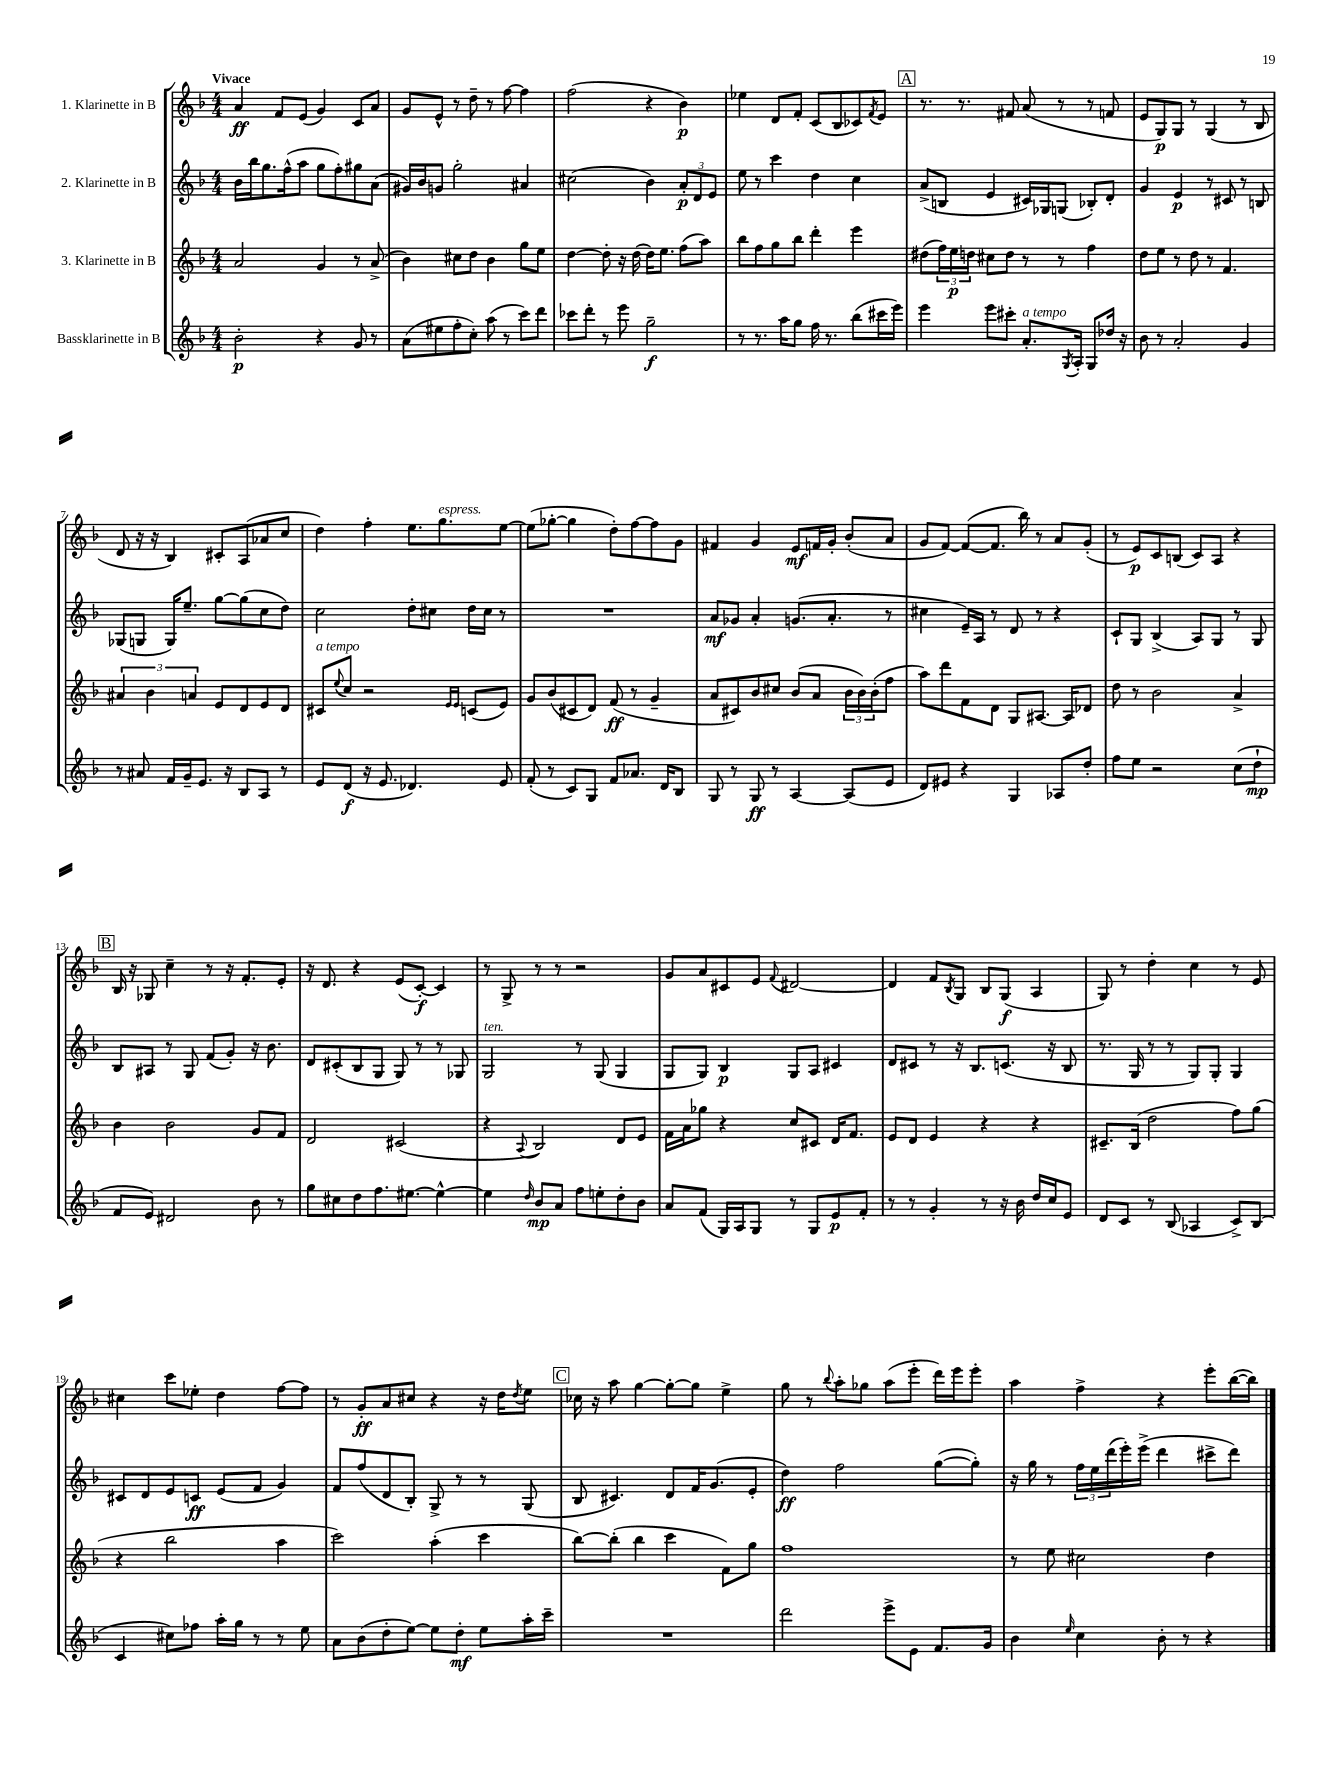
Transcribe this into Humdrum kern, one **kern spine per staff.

**kern	**dynam	**kern	**dynam	**kern	**dynam	**kern	**dynam
*part4	*part4	*part3	*part3	*part2	*part2	*part1	*part1
*staff4	*staff4	*staff3	*staff3	*staff2	*staff2	*staff1	*staff1
*I"Bassklarinette in B	*	*I"3. Klarinette in B	*	*I"2. Klarinette in B	*	*I"1. Klarinette in B	*
*clefG2	*	*clefG2	*	*clefG2	*	*clefG2	*
*k[b-]	*	*k[b-]	*	*k[b-]	*	*k[b-]	*
*M4/4	*	*M4/4	*	*M4/4	*	*M4/4	*
=1	=1	=1	=1	=1	=1	=1	=1
!	!	!	!	!	!	!LO:TX:a:B:t=Vivace	!
2b-'\	p	2a/	.	16b-\LL	.	4a/	ff
.	.	.	.	16bb-\J	.	.	.
.	.	.	.	8.gg\	.	.	.
.	.	.	.	.	.	8f/L	.
.	.	.	.	(16ff^^\k	.	.	.
.	.	.	.	8aa\J	.	(8e/J	.
4r	.	4g/	.	8gg\L	.	4g/)	.
.	.	.	.	8ff'\)	.	.	.
8g/	.	8r	.	8gg#X\	.	8c/L	.
8r	.	(8a^/	.	(8a\J	.	8a/J	.
=2	=2	=2	=2	=2	=2	=2	=2
(8a\L	.	4b-\)	.	16g#X/LL)	.	8g/L	.
.	.	.	.	16b-/J	.	.	.
8ee#X\	.	.	.	8gn/J	.	8e^^/J	.
8ff'\	.	8cc#X\L	.	2gg'\	.	8r	.
8cc'\J)	.	8dd\J	.	.	.	8dd~\	.
(8aa\	.	4b-\	.	.	.	8r	.
8r	.	.	.	.	.	[8ff\	.
8ccc\L)	.	8gg\L	.	4a#X/	.	4ff\]	.
8ddd\J	.	8ee\J	.	.	.	.	.
=3	=3	=3	=3	=3	=3	=3	=3
8ccc-X\L	.	[4dd\	.	(2cc#X\	.	(2ff\	.
8ddd'\J	.	.	.	.	.	.	.
8r	.	8dd'\]	.	.	.	.	.
8eee\	.	16r	.	.	.	.	.
.	.	(16dd\	.	.	.	.	.
2gg~\	f	16dd\KL)	.	4b-\)	.	4r	.
.	.	8.ee\J	.	.	.	.	.
.	.	(8ff\L	.	12a'/L	p	4b-\)	p
.	.	.	.	12d/	.	.	.
.	.	8aa\J)	.	.	.	.	.
.	.	.	.	12e/J	.	.	.
=4	=4	=4	=4	=4	=4	=4	=4
8r	.	8bb-\L	.	8ee\	.	4ee-X\	.
8.r	.	8ff\	.	8r	.	.	.
.	.	8gg\	.	4ccc\	.	8d/L	.
16aa\KL	.	.	.	.	.	.	.
8gg\J	.	8bb-\J	.	.	.	8f'/J	.
16ff\	.	4ddd'\	.	4dd\	.	(8c/L	.
8.r	.	.	.	.	.	.	.
.	.	.	.	.	.	8B-/	.
(8bb-\L	.	4eee\	.	4cc\	.	8c-X/)	.
.	.	.	.	.	.	8qf/	.
16ccc#X\L	.	.	.	.	.	8e/J	.
16eee\JJ)	.	.	.	.	.	.	.
!!LO:REH:place=s1:t=A
=5	=5	=5	=5	=5	=5	=5	=5
4eee\	.	(8dd#X\L	.	(8a^/L	.	8.r	.
.	.	24ff\L)	.	8Bn/J	.	.	.
.	.	24ee\	p	.	.	.	.
.	.	.	.	.	.	8.r	.
.	.	24ddn\JJ	.	.	.	.	.
8eee\L	.	8cc#X\L	.	4e/	.	.	.
8ccc#X'\J	.	8dd\J	.	.	.	8f#X/	.
!LO:TX:a:i:t=a tempo	!	!	!	!	!	!	!
8.a'/L	.	8r	.	16c#X/LL)	.	(8a/	.
.	.	.	.	16G-X/J	.	.	.
.	.	8r	.	(8Gn/J	.	8r	.
8qG/	.	.	.	.	.	.	.
16A'/Jk	.	.	.	.	.	.	.
8G/L	.	4ff\	.	8B-X'/L)	.	8r	.
16dd-X/Jk	.	.	.	8d'/J	.	8fn/	.
16r	.	.	.	.	.	.	.
=6	=6	=6	=6	=6	=6	=6	=6
8b-\	.	8dd\L	.	4g/	.	8e/L	.
8r	.	8ee\J	.	.	.	8G/)	p
2a'/	.	8r	.	4e/	p	8G/J	.
.	.	8dd\	.	.	.	8r	.
.	.	8r	.	8r	.	(4G/	.
.	.	4.f/	.	8c#X/	.	.	.
4g/	.	.	.	8r	.	8r	.
.	.	.	.	8Bn/	.	8B-/	.
!!LO:LB:g=z
=7	=7	=7	=7	=7	=7	=7	=7
8r	.	6a#X/	.	(8G-X/L	.	8d/	.
8a#X/	.	.	.	8Gn/J	.	16r	.
.	.	6b-\	.	.	.	.	.
.	.	.	.	.	.	16r	.
16f/LL	.	.	.	16G/KL)	.	4B-/)	.
16g~/J	.	.	.	8.ee~/J	.	.	.
.	.	6an/	.	.	.	.	.
8.e/J	.	.	.	.	.	.	.
.	.	8e/L	.	[8gg\L	.	8c#X'/L	.
16r	.	.	.	.	.	.	.
8B-/L	.	8d/	.	(8gg\]	.	(8A/	.
8A/J	.	8e/	.	8cc\	.	8a-X/	.
8r	.	8d/J	.	8dd\J)	.	8cc/J	.
=8	=8	=8	=8	=8	=8	=8	=8
!	!	!LO:TX:a:i:t=a tempo	!	!	!	!	!
8e/L	.	8c#X/L	.	2cc\	.	4dd\)	.
.	.	8qqee/	.	.	.	.	.
(8d/J	f	8cc/J	.	.	.	.	.
16r	.	2r	.	.	.	4ff'\	.
8.e/	.	.	.	.	.	.	.
4.d-X/)	.	.	.	8dd'\L	.	8.ee\L	.
.	.	.	.	8cc#X\J	.	.	.
!	!	!	!	!	!	!LO:TX:a:i:t=espress.	!
.	.	.	.	.	.	8.gg\	.
.	.	16qqe/LL	.	.	.	.	.
.	.	16qqe/JJ	.	.	.	.	.
.	.	(8cn/L	.	16dd\LL	.	.	.
.	.	.	.	16cc#\JJ	.	.	.
8e/	.	8e/J)	.	8r	.	[8ee\J	.
=9	=9	=9	=9	=9	=9	=9	=9
(8f'/	.	8g/L	.	1r	.	(8ee\L]	.
8r	.	(8b-/	.	.	.	[8gg-X'\J	.
8c/L)	.	8c#X/	.	.	.	4gg-\]	.
8G/J	.	8d/J)	.	.	.	.	.
8f/L	.	(8f/	ff	.	.	8dd'\L)	.
8.a-X/J	.	8r	.	.	.	[8ff\	.
.	.	4g~/	.	.	.	8ff\]	.
16d/KL	.	.	.	.	.	.	.
8B-/J	.	.	.	.	.	8g\J	.
=10	=10	=10	=10	=10	=10	=10	=10
8G/	.	8a/L	.	8a/L	mf	4f#X/	.
8r	.	8c#X/)	.	8g-X/J	.	.	.
8G/	ff	8b-/	.	4a'/	.	4g/	.
8r	.	8cc#X/J	.	.	.	.	.
[4A/	.	(8b-/L	.	(8.gn/L	.	8e/L	mf
.	.	8a/J	.	.	.	16fn/L	.
.	.	.	.	8.a'/J	.	16g'/JJ	.
(8A/L]	.	24b-\LL	.	.	.	(8b-'/L	.
.	.	24b-\)	.	.	.	.	.
.	.	(24b-'\J	.	.	.	.	.
8e/J	.	8ff\J	.	8r	.	8a/J	.
=11	=11	=11	=11	=11	=11	=11	=11
8d/L)	.	8aa\L)	.	4cc#X\	.	8g/L	.
8e#X/J	.	8ddd\	.	.	.	[8f/J)	.
4r	.	8f\	.	16e~/LL)	.	(8f/L_	.
.	.	.	.	16A/JJ	.	.	.
.	.	8d\J	.	8r	.	8.f/J]	.
4G/	.	8G/L	.	8d/	.	.	.
.	.	.	.	.	.	16bb-\)	.
.	.	[8.A#X/J	.	8r	.	8r	.
8A-X/L	.	.	.	4r	.	8a/L	.
.	.	16A#/KL]	.	.	.	.	.
8dd'/J	.	8d-X/J	.	.	.	(8g'/J	.
=12	=12	=12	=12	=12	=12	=12	=12
8ff\L	.	8dd\	.	8c`/L	.	8r	.
8ee\J	.	8r	.	8G/J	.	8e/L)	p
2r	.	2b-\	.	(4B-^/	.	8c/	.
.	.	.	.	.	.	(8Bn/J	.
.	.	.	.	8A/L)	.	8c/L)	.
.	.	.	.	8G/J	.	8A/J	.
(8cc\L	.	4a^/	.	8r	.	4r	.
8dd`\J	mp	.	.	8G/	.	.	.
!!LO:LB:g=z
!!LO:REH:place=s1:t=B
=13	=13	=13	=13	=13	=13	=13	=13
8f/L	.	4b-\	.	8B-/L	.	16B-/	.
.	.	.	.	.	.	16r	.
8e/J)	.	.	.	8A#X/J	.	8G-X/	.
2d#X/	.	2b-\	.	8r	.	4cc~\	.
.	.	.	.	8G/	.	.	.
.	.	.	.	(8f/L	.	8r	.
.	.	.	.	8g'/J)	.	16r	.
.	.	.	.	.	.	8.f'/L	.
8b-\	.	8g/L	.	16r	.	.	.
.	.	.	.	8.b-\	.	.	.
8r	.	8f/J	.	.	.	8e'/J	.
=14	=14	=14	=14	=14	=14	=14	=14
8gg\L	.	2d/	.	8d/L	.	16r	.
.	.	.	.	.	.	8.d/	.
8cc#X\	.	.	.	(8c#X'/	.	.	.
8dd\	.	.	.	8B-/	.	4r	.
8.ff\	.	.	.	8G/J	.	.	.
.	.	(2c#X/	.	8G/)	.	(8e/L	.
[8.ee#X\J	.	.	.	.	.	.	.
.	.	.	.	8r	.	[8c'/J)	f
4ee#^^\_	.	.	.	8r	.	4c/]	.
.	.	.	.	8G-X/	.	.	.
=15	=15	=15	=15	=15	=15	=15	=15
!	!	!	!	!LO:TX:a:i:t=ten.	!	!	!
4ee#\]	.	4r	.	2G/	.	8r	.
.	.	.	.	.	.	8G^/	.
16qqdd/	.	8qqA/	.	.	.	.	.
8b-/L	mp	2B-/)	.	.	.	8r	.
8a/J	.	.	.	.	.	8r	.
8ff\L	.	.	.	8r	.	2r	.
8een'\	.	.	.	(8G/	.	.	.
8dd'\	.	8d/L	.	4G/	.	.	.
8b-\J	.	8e/J	.	.	.	.	.
=16	=16	=16	=16	=16	=16	=16	=16
8a/L	.	16f\LL	.	8G/L	.	8g/L	.
.	.	16a\J	.	.	.	.	.
(8f/J	.	8gg-X\J	.	8G/J)	.	8a/	.
16G/LL)	.	4r	.	4B-/	p	8c#X/	.
16A/J	.	.	.	.	.	.	.
8G/J	.	.	.	.	.	8e/J	.
.	.	.	.	.	.	8qqf/	.
8r	.	8cc/L	.	8G/L	.	[2d#X/	.
8G/L	.	8c#X/J	.	8A/J	.	.	.
8e/	p	16d/KL	.	4c#X/	.	.	.
.	.	8.f/J	.	.	.	.	.
8f'/J	.	.	.	.	.	.	.
=17	=17	=17	=17	=17	=17	=17	=17
8r	.	8e/L	.	8d/L	.	4d#/]	.
8r	.	8d/J	.	8c#X/J	.	.	.
4g'/	.	4e/	.	8r	.	8f/L	.
.	.	.	.	.	.	8qB-/	.
.	.	.	.	16r	.	8G/J	.
.	.	.	.	8.B-/L	.	.	.
8r	.	4r	.	.	.	8B-/L	.
16r	.	.	.	(8.cn/J	.	(8G/J	f
16b-\	.	.	.	.	.	.	.
16dd/LL	.	4r	.	.	.	4A/	.
16cc/J	.	.	.	16r	.	.	.
8e/J	.	.	.	8B-/	.	.	.
=18	=18	=18	=18	=18	=18	=18	=18
8d/L	.	8.c#X~/L	.	8.r	.	8G/)	.
8c/J	.	.	.	.	.	8r	.
.	.	(16B-/Jk	.	16G/	.	.	.
8r	.	2dd\	.	8r	.	4dd'\	.
(8B-/	.	.	.	8r	.	.	.
4A-X/	.	.	.	8G/L)	.	4cc\	.
.	.	.	.	8G'/J	.	.	.
8c^/L)	.	8ff\L)	.	4G/	.	8r	.
(8B-/J	.	(8gg\J	.	.	.	8e/	.
!!LO:LB:g=z
=19	=19	=19	=19	=19	=19	=19	=19
4c/	.	4r	.	8c#X/L	.	4cc#X\	.
.	.	.	.	8d/	.	.	.
8cc#X\L)	.	2bb-\	.	8e/	.	8ccc\L	.
8ff-X\J	.	.	.	8cn/J	ff	8ee-X'\J	.
16aa'\LL	.	.	.	(8e/L	.	4dd\	.
16gg\JJ	.	.	.	.	.	.	.
8r	.	.	.	8f/J	.	.	.
8r	.	4aa\	.	4g/)	.	[8ff\L	.
8ee\	.	.	.	.	.	8ff\J]	.
=20	=20	=20	=20	=20	=20	=20	=20
8a\L	.	2ccc\)	.	8f/L	.	8r	.
(8b-\	.	.	.	(8ff/	.	8g'/L	ff
8dd'\	.	.	.	8d/	.	8a/	.
[8ee\J)	.	.	.	8B-'/J)	.	8cc#X/J	.
8ee\L]	.	(4aa'\	.	8G^/	.	4r	.
8dd'\J	mf	.	.	8r	.	.	.
8ee\L	.	4ccc\	.	8r	.	16r	.
.	.	.	.	.	.	16dd\KL	.
.	.	.	.	.	.	8qdd/	.
16aa'\L	.	.	.	(8G/	.	8ee\J	.
16ccc~\JJ	.	.	.	.	.	.	.
!!LO:REH:place=s1:t=C
=21	=21	=21	=21	=21	=21	=21	=21
1r	.	[8bb-\L)	.	8B-/	.	16cc-X\	.
.	.	.	.	.	.	16r	.
.	.	(8bb-'\J]	.	4.c#X/)	.	8aa\	.
.	.	4bb-\	.	.	.	[4gg\	.
.	.	4ccc\	.	8d/L	.	8gg'\L_	.
.	.	.	.	16f/K	.	8gg\J]	.
.	.	.	.	(8.g/	.	.	.
.	.	8f\L)	.	.	.	4ee^\	.
.	.	8gg\J	.	8e'/J	.	.	.
=22	=22	=22	=22	=22	=22	=22	=22
2ddd\	.	1ff	.	4dd\)	ff	8gg\	.
.	.	.	.	.	.	8r	.
.	.	.	.	.	.	8qqbb-/	.
.	.	.	.	2ff\	.	8aa'\L	.
.	.	.	.	.	.	8gg-X\J	.
8eee^\L	.	.	.	.	.	(8aa\L	.
8e\J	.	.	.	.	.	8eee'\J	.
8.f/L	.	.	.	([8gg\L	.	16ddd\LL)	.
.	.	.	.	.	.	16eee\J	.
.	.	.	.	8gg'\J])	.	8eee'\J	.
16g/Jk	.	.	.	.	.	.	.
=23	=23	=23	=23	=23	=23	=23	=23
4b-\	.	8r	.	16r	.	4aa\	.
.	.	.	.	16gg\	.	.	.
.	.	8ee\	.	8r	.	.	.
16qqee/	.	.	.	.	.	.	.
4cc\	.	2cc#X\	.	24ff\LL	.	4ff^\	.
.	.	.	.	24ee\	.	.	.
.	.	.	.	(24ddd\	.	.	.
.	.	.	.	16eee'\)	.	.	.
.	.	.	.	(16eee^\JJ	.	.	.
8b-'\	.	.	.	4ddd\	.	4r	.
8r	.	.	.	.	.	.	.
4r	.	4dd\	.	8ccc#X^\L	.	8eee'\L	.
.	.	.	.	8ddd\J)	.	([16bb-\L	.
.	.	.	.	.	.	16bb-\JJ])	.
==	==	==	==	==	==	==	==
*-	*-	*-	*-	*-	*-	*-	*-
